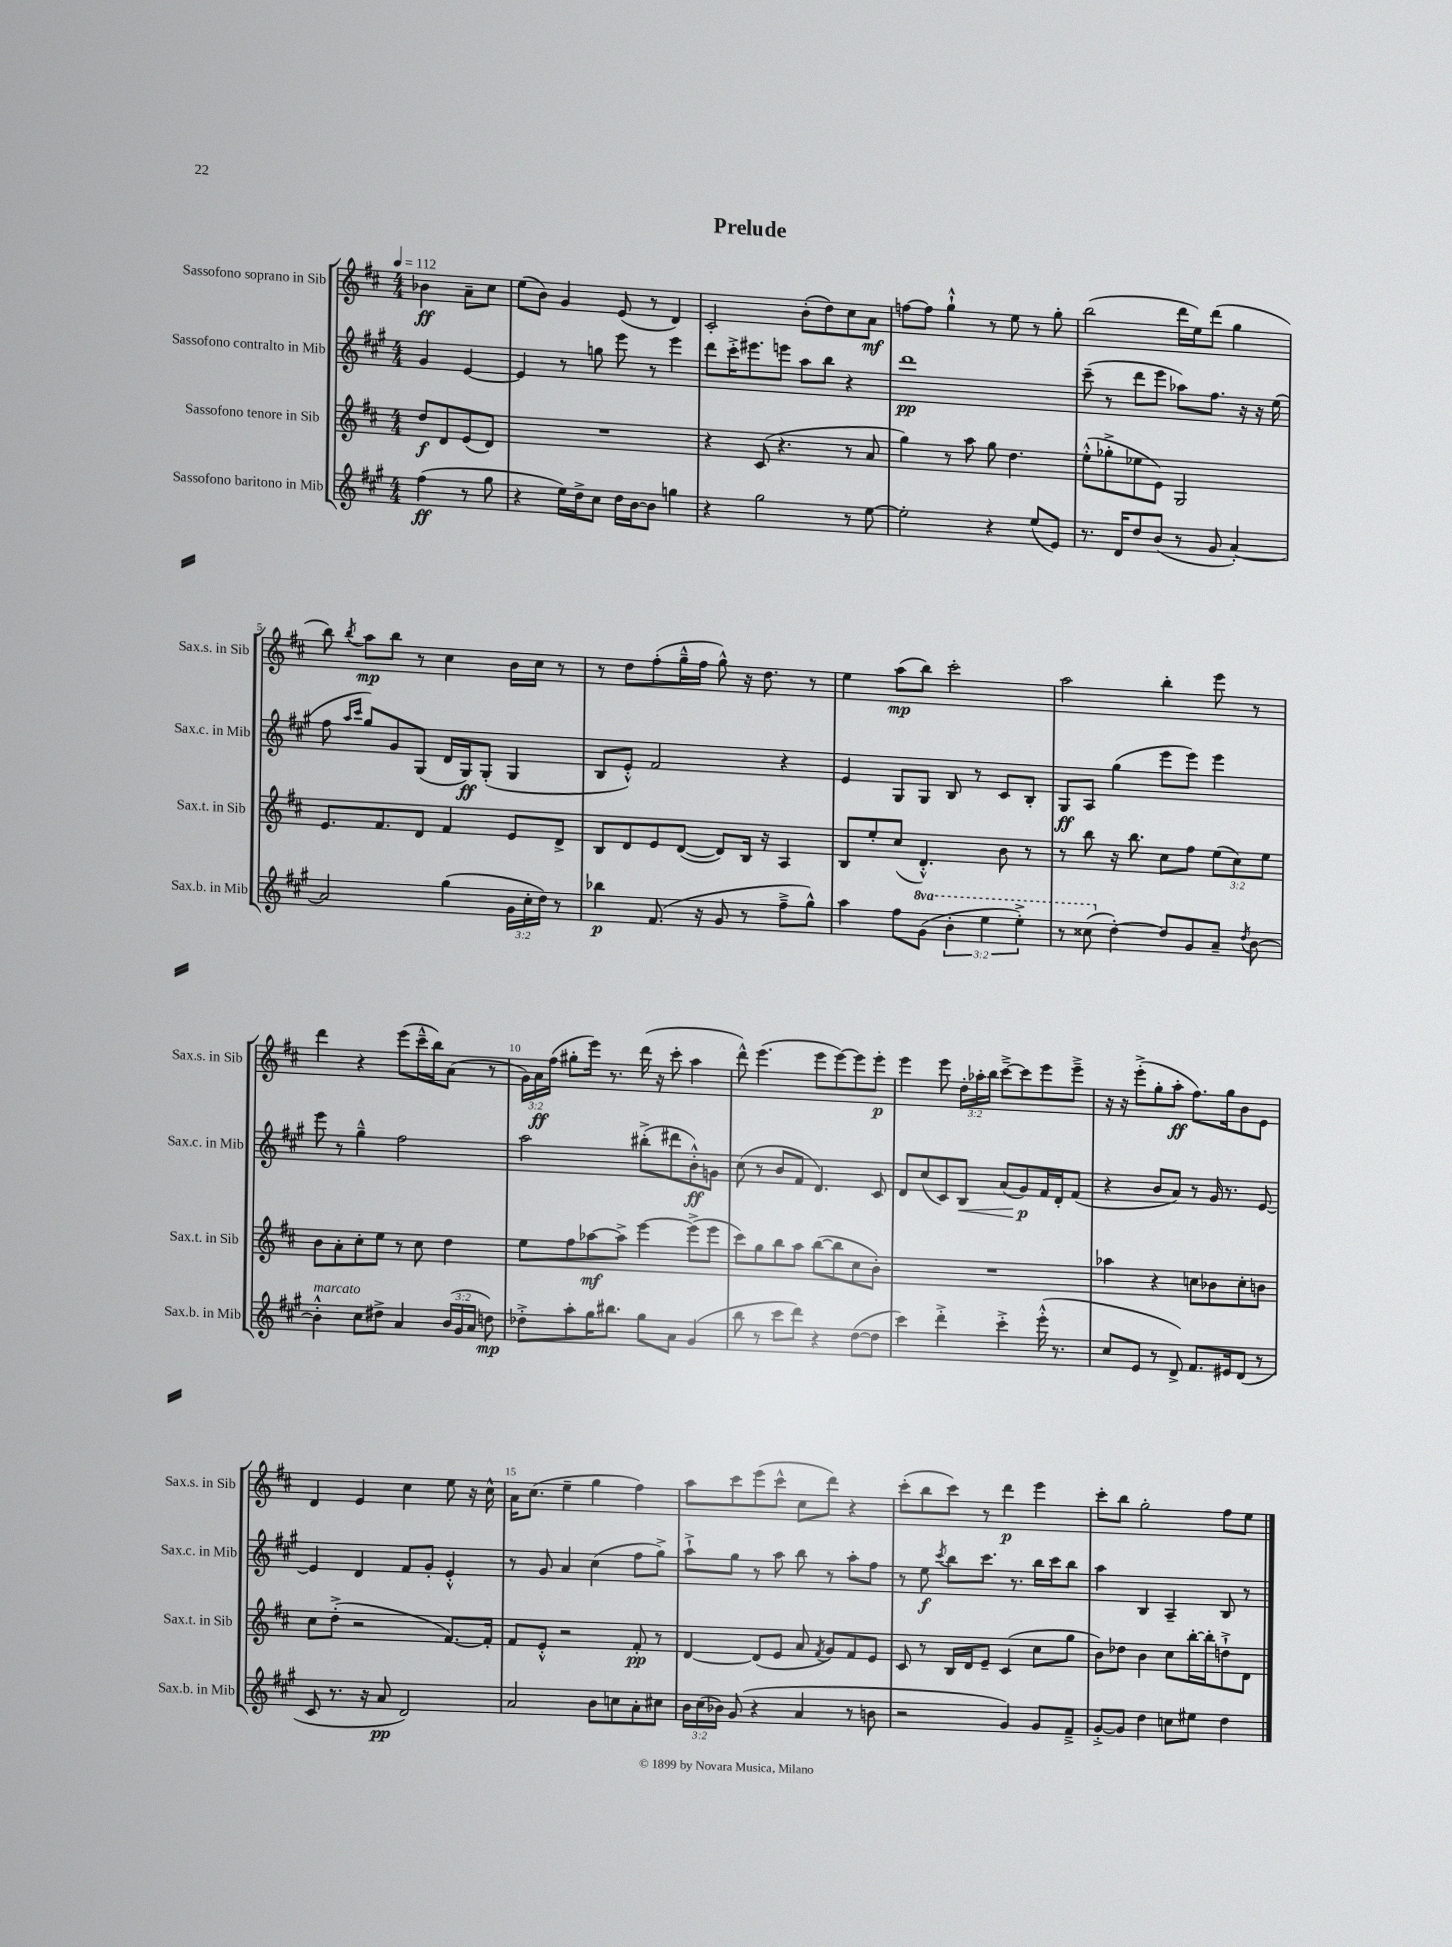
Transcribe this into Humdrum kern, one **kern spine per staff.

**kern	**dynam	**kern	**dynam	**kern	**dynam	**kern	**dynam
*part4	*part4	*part3	*part3	*part2	*part2	*part1	*part1
*staff4	*staff4	*staff3	*staff3	*staff2	*staff2	*staff1	*staff1
*I"Sassofono baritono in Mib	*	*I"Sassofono tenore in Sib	*	*I"Sassofono contralto in Mib	*	*I"Sassofono soprano in Sib	*
*I'Sax.b. in Mib	*	*I'Sax.t. in Sib	*	*I'Sax.c. in Mib	*	*I'Sax.s. in Sib	*
*clefG2	*	*clefG2	*	*clefG2	*	*clefG2	*
*k[f#c#g#]	*	*k[f#c#]	*	*k[f#c#g#]	*	*k[f#c#]	*
*M4/4	*	*M4/4	*	*M4/4	*	*M4/4	*
*MM112	*	*MM112	*	*MM112	*	*MM112	*
=	=	=	=	=	=	=	=
(4ff#\	ff	8dd/L	f	4g#/	.	4b-X\	ff
.	.	8d/	.	.	.	.	.
8r	.	(8e/	.	[4e/	.	8a~\L	.
8gg#\	.	8d/J)	.	.	.	8cc#\J	.
=1	=1	=1	=1	=1	=1	=1	=1
4r	.	1r	.	4e/]	.	(8ee\L	.
.	.	.	.	.	.	8b\J)	.
16ee\LL)	.	.	.	8r	.	4g/	.
16dd^\J	.	.	.	.	.	.	.
8cc#\J	.	.	.	8ggn\	.	.	.
16dd\LL	.	.	.	8eee\	.	(8e/	.
[16b\J	.	.	.	.	.	.	.
8b\J]	.	.	.	8r	.	8r	.
4ggn\	.	.	.	4eee\	.	4d/)	.
=2	=2	=2	=2	=2	=2	=2	=2
4r	.	4r	.	8ddd\L	.	2c#'/	.
.	.	.	.	16ccc#'^\K	.	.	.
.	.	.	.	8.eee#X\	.	.	.
2gg#\	.	(8c#/	.	.	.	.	.
.	.	4.r	.	8eeen\J	.	.	.
.	.	.	.	8aa\L	.	(8b'\L	.
.	.	.	.	8bb\J	.	8dd\)	.
8r	.	8r	.	4r	.	8cc#\	.
[8ee\	.	8a/	.	.	.	8a\J	mf
=3	=3	=3	=3	=3	=3	=3	=3
2ee'\]	.	4gg\)	.	1ddd	pp	[8ffn\L	.
.	.	.	.	.	.	8ff\J]	.
.	.	8r	.	.	.	4gg`^^\	.
.	.	8aa\	.	.	.	.	.
4r	.	8gg\	.	.	.	8r	.
.	.	4.dd\	.	.	.	8ee\	.
(8ee/L	.	.	.	.	.	8r	.
8e/J)	.	.	.	.	.	8gg'\	.
=4	=4	=4	=4	=4	=4	=4	=4
8.r	.	(8ee'^^\L	.	(8ccc#~\	.	(2bb\	.
.	.	8gg-X'^\	.	8r	.	.	.
16d/KL	.	.	.	.	.	.	.
8dd/	.	8ee-X\	.	8ddd\L	.	.	.
(8b/J	.	8e\J)	.	8eee\J	.	.	.
8r	.	2G/	.	8aa-X\L)	.	16ddd\LL	.
.	.	.	.	.	.	16ee\J)	.
8g#/	.	.	.	8.ff#\J	.	(8ddd\J	.
[4a'/)	.	.	.	.	.	4gg\	.
.	.	.	.	16r	.	.	.
.	.	.	.	16r	.	.	.
.	.	.	.	(16ee\	.	.	.
!!LO:LB:g=z
=5	=5	=5	=5	=5	=5	=5	=5
2a/]	.	8.e/L	.	8ff#\	.	8bb\)	.
.	.	.	.	16qqaa/LL	.	.	.
.	.	.	.	16qqccc#/JJ	.	8qbb/	.
.	.	.	.	8gg#/L)	.	8aa\L	mp
.	.	8.f#/	.	.	.	.	.
.	.	.	.	8g#/	.	8bb\J	.
.	.	8d/J	.	(8G#/J	.	8r	.
(4gg#\	.	4f#/	.	16d/LL	.	4cc#\	.
.	.	.	.	16G#/J)	ff	.	.
.	.	.	.	(8G#'/J	.	.	.
24g#\LL	.	8e/L	.	4G#/	.	16b\LL	.
24cc#'\	.	.	.	.	.	.	.
.	.	.	.	.	.	16cc#\JJ	.
24dd\JJ)	.	.	.	.	.	.	.
8r	.	8d^/J	.	.	.	8r	.
=6	=6	=6	=6	=6	=6	=6	=6
4bb-X\	p	8B/L	.	8B/L	.	8r	.
.	.	8d/	.	8e'^^/J)	.	8dd\L	.
(8.f#/	.	8e/	.	2f#/	.	(8ff#'\	.
.	.	([8d/J	.	.	.	16gg~^^\L	.
16r	.	.	.	.	.	16ff#\JJ	.
8g#/	.	8d/L])	.	.	.	8gg^^\)	.
8r	.	16B/Jk	.	.	.	16r	.
.	.	16r	.	.	.	8.dd\	.
8ff#~^\L	.	4A/	.	4r	.	.	.
8gg#^^\J)	.	.	.	.	.	8r	.
=7	=7	=7	=7	=7	=7	=7	=7
4aa\	.	8B/L	.	4e/	.	4ee\	.
.	.	8ee'/	.	.	.	.	.
8ff#\L	.	(8cc#/J	.	8G#/L	.	(8aa\L	mp
*8va	*	*	*	*	*	*	*
(8gg#\J	.	4.d'^^/)	.	8G#/J	.	8bb\J)	.
6bb'\	.	.	.	8B/	.	2ccc#'\	.
.	.	.	.	8r	.	.	.
6eee\	.	.	.	.	.	.	.
.	.	8b\	.	8c#/L	.	.	.
6eee'^\)	.	.	.	.	.	.	.
.	.	8r	.	8B'/J	.	.	.
=8	=8	=8	=8	=8	=8	=8	=8
8r	.	8r	.	8G#/L	ff	2aa\	.
(8ccc##X\	.	8bb\	.	8A/J	.	.	.
*X8va	*	*	*	*	*	*	*
[4dd'\)	.	16r	.	(4gg#\	.	.	.
.	.	8.bb\	.	.	.	.	.
8dd/L]	.	8cc#\L	.	8eee\L	.	4bb'\	.
8g#/	.	8ff#\J	.	8eee\J)	.	.	.
8a~/J	.	(12ee\L	.	4eee\	.	8eee\	.
.	.	12cc#\)	.	.	.	.	.
8qdd/	.	.	.	.	.	.	.
[8b\	.	.	.	.	.	8r	.
.	.	12ee\J	.	.	.	.	.
!!LO:LB:g=z
=9	=9	=9	=9	=9	=9	=9	=9
!LO:TX:a:i:t=marcato	!	!	!	!	!	!	!
4b'^^\]	.	8b\L	.	8eee\	.	4ddd\	.
.	.	8a'\	.	8r	.	.	.
8cc#\L	.	8cc#'\	.	4gg#~^^\	.	4r	.
8dd#X^\J	.	8ee\J	.	.	.	.	.
4a/	.	8r	.	2ff#\	.	(8eee\L	.
.	.	8cc#\	.	.	.	16ccc#~^^\L	.
.	.	.	.	.	.	16bb\J)	.
(24b/LL	.	4dd\	.	.	.	(8a\J	.
24g#/	.	.	.	.	.	.	.
24a/JJ	.	.	.	.	.	.	.
8ddn\)	mp	.	.	.	.	8r	.
=10	=10	=10	=10	=10	=10	=10	=10
8dd-X'^\L	.	8ee\L	.	2aa\	.	24g\LL)	.
.	.	.	.	.	.	24a\	ff
.	.	.	.	.	.	(24ff#\JJ	.
8aa'\	.	8ff#\	.	.	.	8gg#X'\L	.
16gg#\K	.	[8aa-X\	mf	.	.	16eee\Jk)	.
8.bb#X\J	.	.	.	.	.	8.r	.
.	.	8aa-^\J]	.	.	.	.	.
8gg#\L	.	[4eee\	.	(8bb#X'^\L	.	(16ddd\	.
.	.	.	.	.	.	16r	.
8a\J	.	.	.	8ddd#X\	.	8ccc#'\	.
(4g#/	.	(8eee^\L]	.	8b'^^\)	ff	4aa\	.
.	.	8eee\J	.	8gn\J	.	.	.
=11	=11	=11	=11	=11	=11	=11	=11
8bb\	.	8ccc#\L)	.	(8cc#\	.	8ddd^^\)	.
8r	.	8gg\	.	8r	.	(4.eee\	.
8ccc#\L	.	8bb\	.	8b/L	.	.	.
8ddd\J)	.	8aa\J	.	8f#/J	.	.	.
4r	.	([8bb\L	.	4.d/)	.	8eee\L	.
.	.	8bb\]	.	.	.	[8eee\)	.
([8dd\L	.	8cc#\	.	.	.	8eee\]	.
8dd\J]	.	8b'\J)	.	8c#/	.	8eee'\J	p
=12	=12	=12	=12	=12	=12	=12	=12
4ccc#\)	.	1r	.	8d/L	.	4eee\	.
.	.	.	.	(8cc#/	.	.	.
4ddd'^\	.	.	.	8c#/)	.	8eee\	.
!	!	!	!	!	!LO:HP:b	!	!
.	.	.	.	8B/J	<	24dd'\LL	.
.	.	.	.	.	.	24aa-X'\	.
.	.	.	.	.	.	24bb\JJ	.
4ccc#'^\	.	.	.	(8a/L	.	[8ccc#~^\L	.
.	.	.	.	8g#/)	p	8ccc#\]	.
(16eee'^^\	.	.	.	16f#/L	[	8eee\	.
8.r	.	.	.	16d'/J	.	.	.
.	.	.	.	(8f#/J	.	8eee~^\J	.
=13	=13	=13	=13	=13	=13	=13	=13
8cc#/L	.	4aa-X\	.	4r	.	16r	.
.	.	.	.	.	.	16r	.
8e/J	.	.	.	.	.	(8eee'^\L	.
8r	.	4r	.	8b/L	.	8gg'\	.
8d^/)	.	.	.	8a/J)	.	8aa'\J	ff
8.f#/L	.	8ccn\L	.	8r	.	8.ff#\L)	.
.	.	8b-X\	.	16g#/	.	.	.
16e#X/k	.	.	.	8.r	.	16gg\k	.
(8d/J	.	8cc'\	.	.	.	8b\	.
8r	.	8bn\J	.	[8e/	.	8e\J	.
!!LO:LB:g=z
=14	=14	=14	=14	=14	=14	=14	=14
8c#/	.	8cc#\L	.	4e/]	.	4d/	.
8.r	.	(8dd'^\J	.	.	.	.	.
.	.	2r	.	4d/	.	4e/	.
16r	.	.	.	.	.	.	.
8a/	pp	.	.	.	.	.	.
2d/)	.	.	.	8f#/L	.	4cc#\	.
.	.	.	.	8g#'/J	.	.	.
.	.	[8.f#/L)	.	4e'^^/	.	8ee\	.
.	.	.	.	.	.	16r	.
.	.	16f#'/Jk]	.	.	.	16cc#^^\	.
=15	=15	=15	=15	=15	=15	=15	=15
2a/	.	8f#/L	.	8r	.	16a\KL	.
.	.	.	.	.	.	(8.cc#\J	.
.	.	8e'^^/J	.	8g#/	.	.	.
.	.	2r	.	4a/	.	4ee~\	.
8b\L	.	.	.	(4cc#\	.	4gg\	.
8ccn\	.	.	.	.	.	.	.
8a'\	.	8f#'/	pp	8ff#\L	.	4ff#\)	.
8cc#X\J	.	8r	.	8gg#^\J)	.	.	.
=16	=16	=16	=16	=16	=16	=16	=16
24b\LL	.	[4d/	.	8aa`^\L	.	8aa\L	.
(24cc#\	.	.	.	.	.	.	.
24b-X\JJ)	.	.	.	.	.	.	.
(8g#/	.	.	.	8gg#\J	.	8ccc#\	.
4r	.	(8d/L]	.	8r	.	(8eee\	.
.	.	8e/J	.	8aa\	.	8ccc#^^\J	.
4a/	.	8a/	.	8bb\	.	8cc#\L	.
.	.	8qf#/	.	.	.	.	.
.	.	8g/L)	.	8r	.	8ddd\J)	.
8r	.	8f#/	.	8aa'\L	.	4r	.
8bn\	.	8e/J	.	8ff#\J	.	.	.
=17	=17	=17	=17	=17	=17	=17	=17
2r	.	8c#/	.	8r	.	(8ccc#'\L	.
.	.	8r	.	8ee\	f	8bb\	.
.	.	.	.	8qccc#/	.	.	.
.	.	16B/LL	.	8bb\L	.	8ccc#\J)	.
.	.	16d/J	.	.	.	.	.
.	.	8e~/J	.	8.ccc#\J	.	8r	.
4g#/)	.	(4c#/	.	.	.	4ddd\	p
.	.	.	.	8.r	.	.	.
8g#/L	.	8cc#\L	.	16bb\LL	.	4eee\	.
.	.	.	.	16ccc#\J	.	.	.
8f#~^/J	.	8gg\J	.	8bb\J	.	.	.
=18	=18	=18	=18	=18	=18	=18	=18
[8g#'^/L	.	8b\L)	.	4aa\	.	8ccc#'\L	.
8g#/J]	.	8dd-X\J	.	.	.	8bb\J	.
4dd\	.	4b\	.	4B/	.	2gg'\	.
8ccn\L	.	8cc#\L	.	4A~/	.	.	.
8ee#X\J	.	[16bb'\L	.	.	.	.	.
.	.	16bb'\J]	.	.	.	.	.
4dd\	.	8ddn`^\	.	8B/	.	8ff#\L	.
.	.	8d\J	.	8r	.	8ee\J	.
==	==	==	==	==	==	==	==
*-	*-	*-	*-	*-	*-	*-	*-
